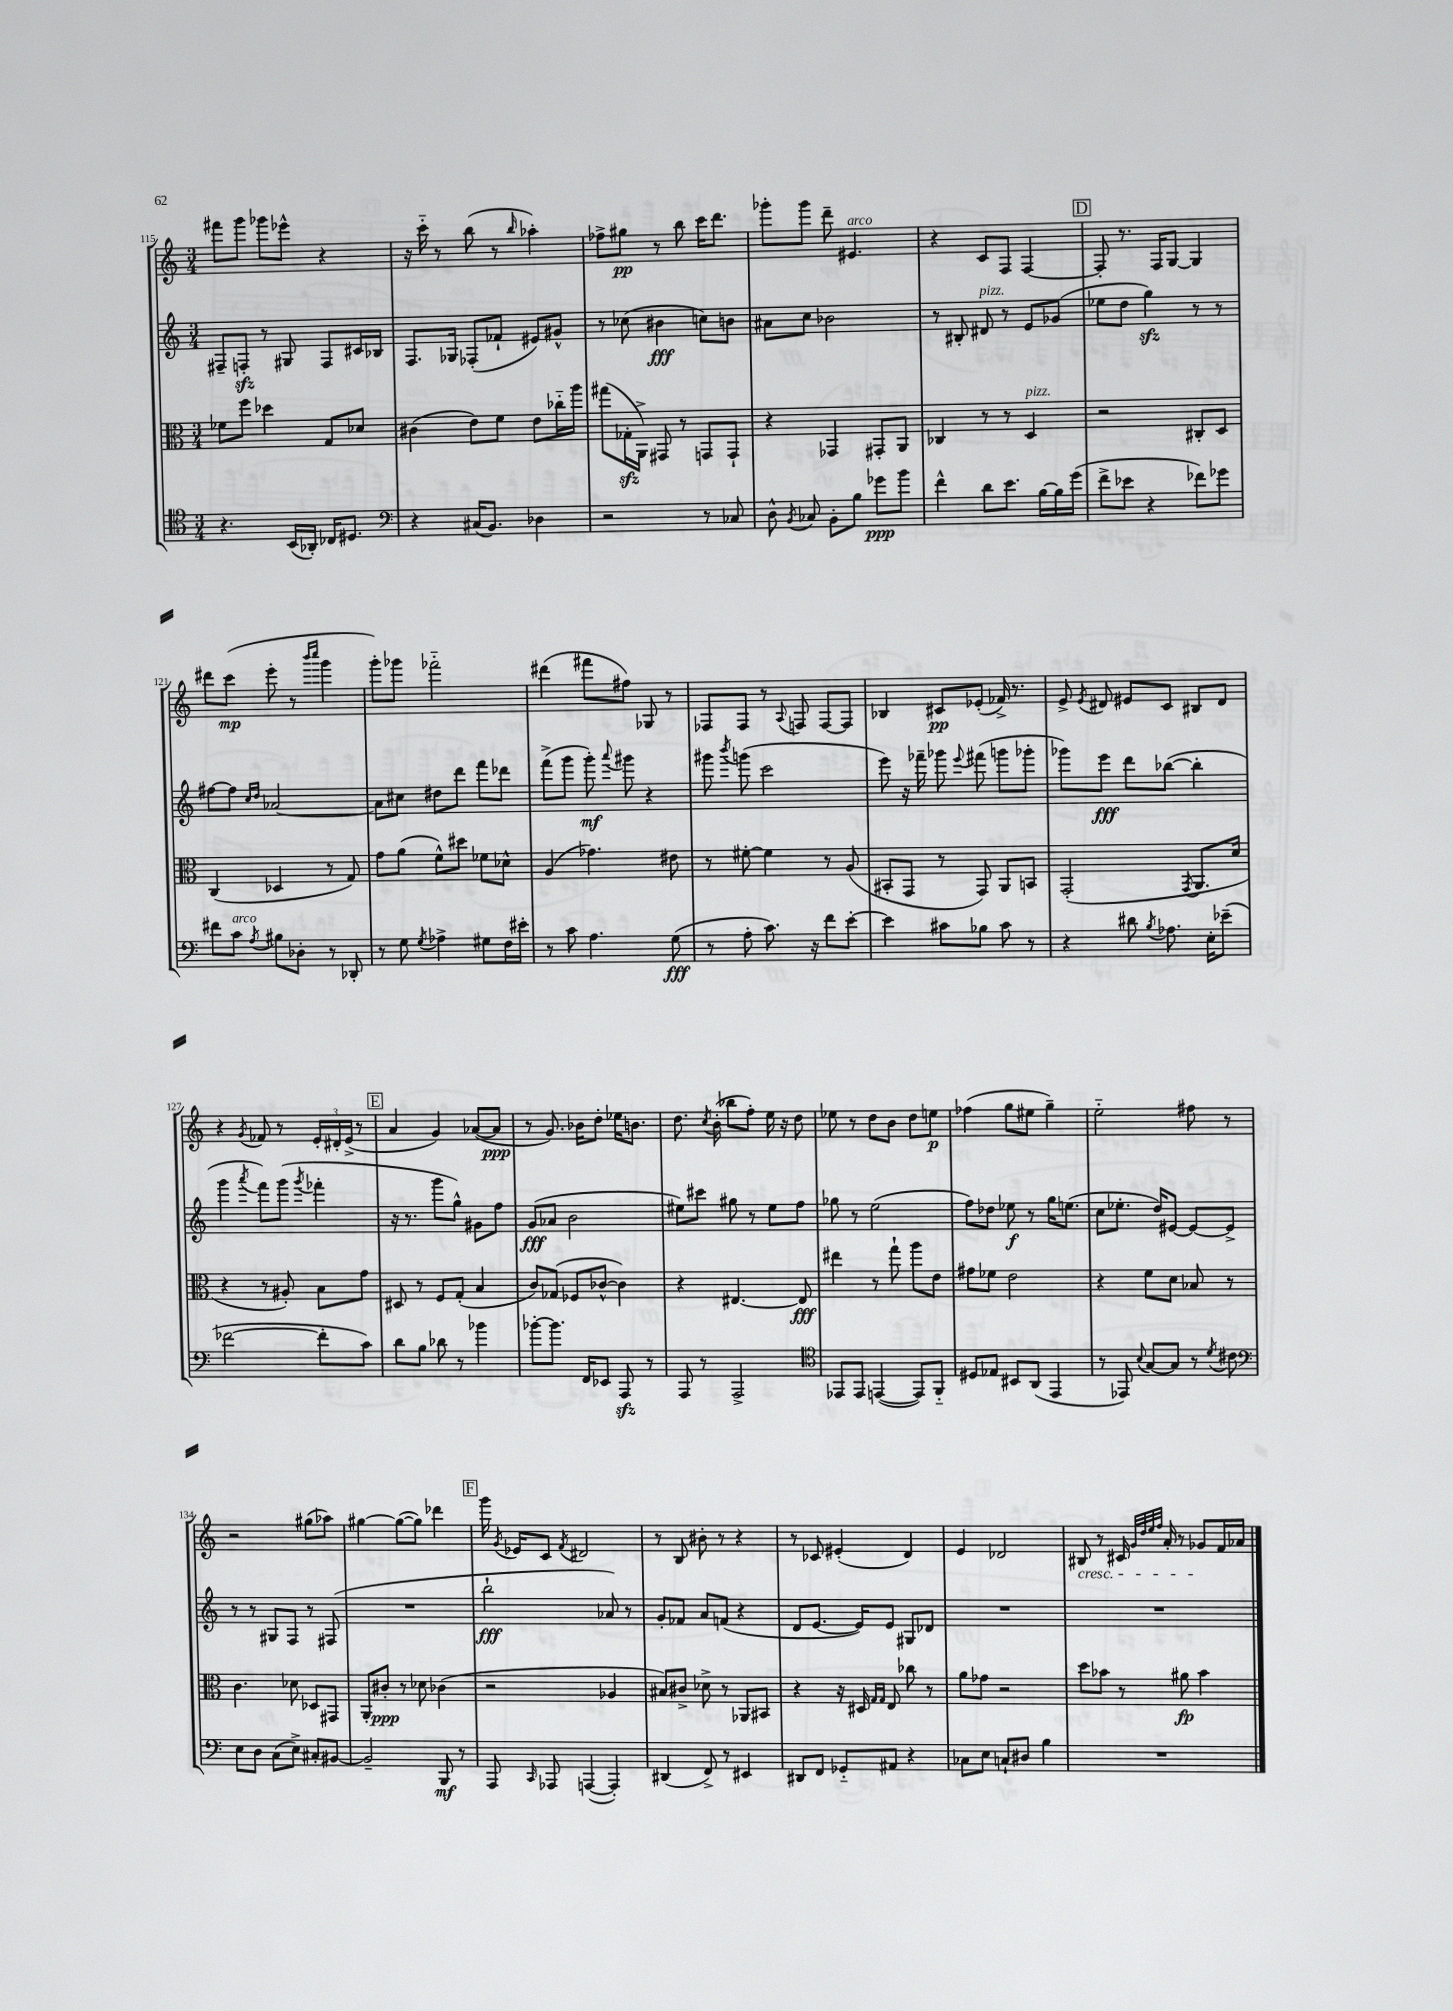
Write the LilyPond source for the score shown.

<<
\new StaffGroup <<
\new Staff = "s0" {
    \clef treble \key c \major \numericTimeSignature \time 3/4
    \autoBeamOff fis'''8[ g'''8] ges'''8[ ees'''8]-^ r4 |
    r16 c'''16-_ r8 b''8( r8 \grace { b''16 } aes''4-.) |
    fes''8[-> gis''8]\pp r8 b''8 c'''16[ d'''8.] |
    ges'''8[-. ges'''8] d'''8-- eis'4.^\markup { \italic "arco" } |
    r4 c'8[ f8] f4~ |
    \mark \markup { \box "D" } f8-. r8. f16[ g8]~ g4 |
    dis'''8[ c'''8]\mp( e'''8-. r8 \grace { b'''16[ c''''16] } g'''4 |
    g'''8[-.) ges'''8] fes'''2-_ |
    dis'''4( fis'''8[ fis''8]) ges8 r8 |
    fes8[ fes8] r8 \appoggiatura { a8 } f8 f8[~ f8] |
    bes4 cis'8[\pp ees'8]-.( fes'16->) r8. |
    e'8-> \acciaccatura { e'8 } dis'8 eis'8[ c'8] bis8[ dis'8] |
    r4 \acciaccatura { g'8 } fes'8 r8 \tuplet 3/2 { e'16[-. dis'16-. e'16]->( } r8 |
    \mark \markup { \box "E" } a'4 g'4) aes'8[~( aes'8]\ppp |
    r8 g'8.) bes'16[ d''8]-. ees''16[ b'8.] |
    d''8. \acciaccatura { c''8 } b'16-.( bes''8[ f''8]-.) e''16 r16 d''8 |
    ees''8 r8 d''8[ b'8] d''8[ e''8]\p |
    fes''4( g''8[ eis''8] g''4--) |
    e''2-_ fis''8 r8 |
    r2 gis''8[( aes''8]) |
    gis''4~ gis''8[~( gis''8]) des'''4 |
    \mark \markup { \box "F" } g'''16 \acciaccatura { g'8 } ees'16[ c'8] \acciaccatura { f'8 } dis'2 |
    r8 b8 bis'8-. r8 r4 |
    r8 ces'8 eis'4-.( d'4) |
    e'4 des'2 |
    bis8\cresc r8 cis'16 \grace { g'32[ d''32 e''32 f''32] } a'16-. r8 ges'8[\! f'16 aes'16] \bar "|." |
}
\new Staff = "s1" {
    \clef treble \key c \major \numericTimeSignature \time 3/4
    \autoBeamOff fis8[-- f8]-.\sfz r8 gis8 f8[ cis'16 bes16] |
    f8.[ ges16] fes8[-.( fes'8]-! eis'8[) gis'8]-^ |
    r8 ces''8( bis'4\fff c''8[) b'8] |
    ais'8[ c''8] bes'2 |
    r8 bis8-. dis'8^\markup { \italic "pizz." } r8 e'8[ ges'8]( |
    \mark \markup { \box "D" } ees''8[ d''8] g''4\sfz) r8 r8 |
    fis''8[~ fis''8] \grace { c''16[ d''16] } aes'2~ |
    aes'8[ cis''8] dis''8[ d'''8] f'''8[ des'''8] |
    f'''8[->( g'''8] g'''8-.\mf) \appoggiatura { a'''8 } gis'''8 r4 |
    gis'''8 \acciaccatura { b'''8 } g'''8( c'''2 |
    e'''8) r16 fes'''16-- ges'''8 \appoggiatura { e'''8 } fis'''8( g'''8[ ges'''8]-. |
    ges'''8[) e'''8]\fff d'''8[ bes''8]~( bes''4-. |
    g'''4 \acciaccatura { a'''8 } f'''8[) g'''8]( \acciaccatura { g'''8 } fes'''4-. |
    \mark \markup { \box "E" } r16 r8. g'''8[ g''8]-^) gis'8[ f''8] |
    g'8[\fff( aes'8] b'2 |
    eis''8[) cis'''8] gis''8 r8 eis''8[ f''8] |
    ges''8 r8 e''2( |
    f''8[) des''8] ees''8\f r8 g''16[ e''8.]( |
    c''8[ ees''8.]-. d''16[) eis'8]~ eis'8[~ eis'8]-> |
    r8 r8 gis8[ f8] r8 fis8( |
    R2. |
    \mark \markup { \box "F" } b''2-!\fff aes'8) r8 |
    g'8[-. fes'8] a'8[ f'8]( r4 |
    d'8[ e'8.]~ e'16[) e'8] gis8[ des'8] |
    R2. |
    R2. \bar "|." |
}
\new Staff = "s2" {
    \clef alto \key c \major \numericTimeSignature \time 3/4
    \autoBeamOff fes'8[ f''8] des''4 g8[ des'8] |
    cis'4( e'8[) f'8] e'8[ ces''16-_ a''16] |
    gis''8[( ges16-.\sfz a,16]->) gis,8 r8 g,8[ g,8]-! |
    r4 ges,4 gis,8[-. a,8] |
    ces4 r8 r8 d4^\markup { \italic "pizz." } |
    \mark \markup { \box "D" } r2 cis8[-. d8] |
    c4( des4 r8 g8) |
    g'8[ a'8]( f'8[-^) dis''8] fes'8[ des'8]-^ |
    a4( ges'4.) eis'8 |
    r8 fis'8~-. fis'4 r8 a8( |
    bis,8[-. g,8] r8 g,8) a,8[ b,8] |
    g,2-.( \acciaccatura { g,8 } a,8.[ d'16] |
    r4 r8 ais8-.) b8[ g'8] |
    \mark \markup { \box "E" } dis8 r8 f8[ g8]-.( b4 |
    c'8[) ges8]( fes8[ ces'8]~-^ ces'4) |
    r4 eis4.~ eis8\fff |
    eis''4 r8 g''8-! a''8[ e'8] |
    gis'8[ fes'8] e'2 |
    r4 f'8[ d'8] bes8 r8 |
    c'4. des'8 des8[ gis,8] |
    a,8[-. cis'8]-.\ppp r8 des'8 ces'4( |
    \mark \markup { \box "F" } r2 aes4 |
    bis8[) cis'8]-> des'8-> r8 aes,8[ bis,8] |
    r4 r16 dis16 \grace { g16[ g16] } e8 ces''8 r8 |
    a'8[ ges'8] r2 |
    d''8[ bes'8] r8 ais'8\fp bes'4 \bar "|." |
}
\new Staff = "s3" {
    \clef tenor \key c \major \numericTimeSignature \time 3/4
    \autoBeamOff r4. b,16[( aes,16]-.) ces16[ dis8.] |
    \clef bass r4 cis16[( b,8.]) des4 |
    r2 r8 ces8 |
    d8-^ \acciaccatura { b,8 } ces8 b,8[-. b8] ges'8[\ppp b'8] |
    f'4-^ d'8[ e'8.] b16[~ b16 g'16]( |
    \mark \markup { \box "D" } f'8[-> ees'8] r4 fes'8[) ges'8] |
    fis'8[ c'8]^\markup { \italic "arco" } \acciaccatura { a8 } bis8[ des8]-. r8 des,8-. |
    r8 g8 \acciaccatura { g8 } aes4-> gis8[ f16 eis'16]-. |
    r8 c'8 a4. g8\fff( |
    r8 a8-. c'8.) r16 f'8[ e'8]~-. |
    e'4 cis'8[ bes8] cis'8 r8 |
    r4 dis'8 \acciaccatura { b8 } aes8. e16[-. ees'8]--( |
    fes'2~ fes'8[-. c'8]) |
    \mark \markup { \box "E" } d'8[ b8] des'8 r8 bes'4 |
    bes'8[~-. bes'8.] f,16[ ees,8] a,,8\sfz r8 |
    a,,8 r8 a,,2-> |
    \clef tenor ees,8[ ees,8] e,4~( e,8[) f,8]-_ |
    dis8[ ees8] bis,8[ a,8]( e,4 |
    r8 ees,8) \appoggiatura { b8 } g8[~ g8] r8 \acciaccatura { d'8 } cis'8 |
    \clef bass e8[ d8] c8[( e8]->) cis8[-. bis,8]~ |
    bis,2-- b,,8\mf r8 |
    \mark \markup { \box "F" } a,,8 \grace { c,16 } aes,,8 a,,4~( a,,4-.) |
    dis,4( f,8->) r8 eis,4 |
    dis,8[ f,8] ges,8[-_ ais,8] r4 |
    ces8[ e8] c8[-! dis8] b4 |
    R2. \bar "|." |
}
>>
>>
\layout { \context { \Score currentBarNumber = #115 } }
